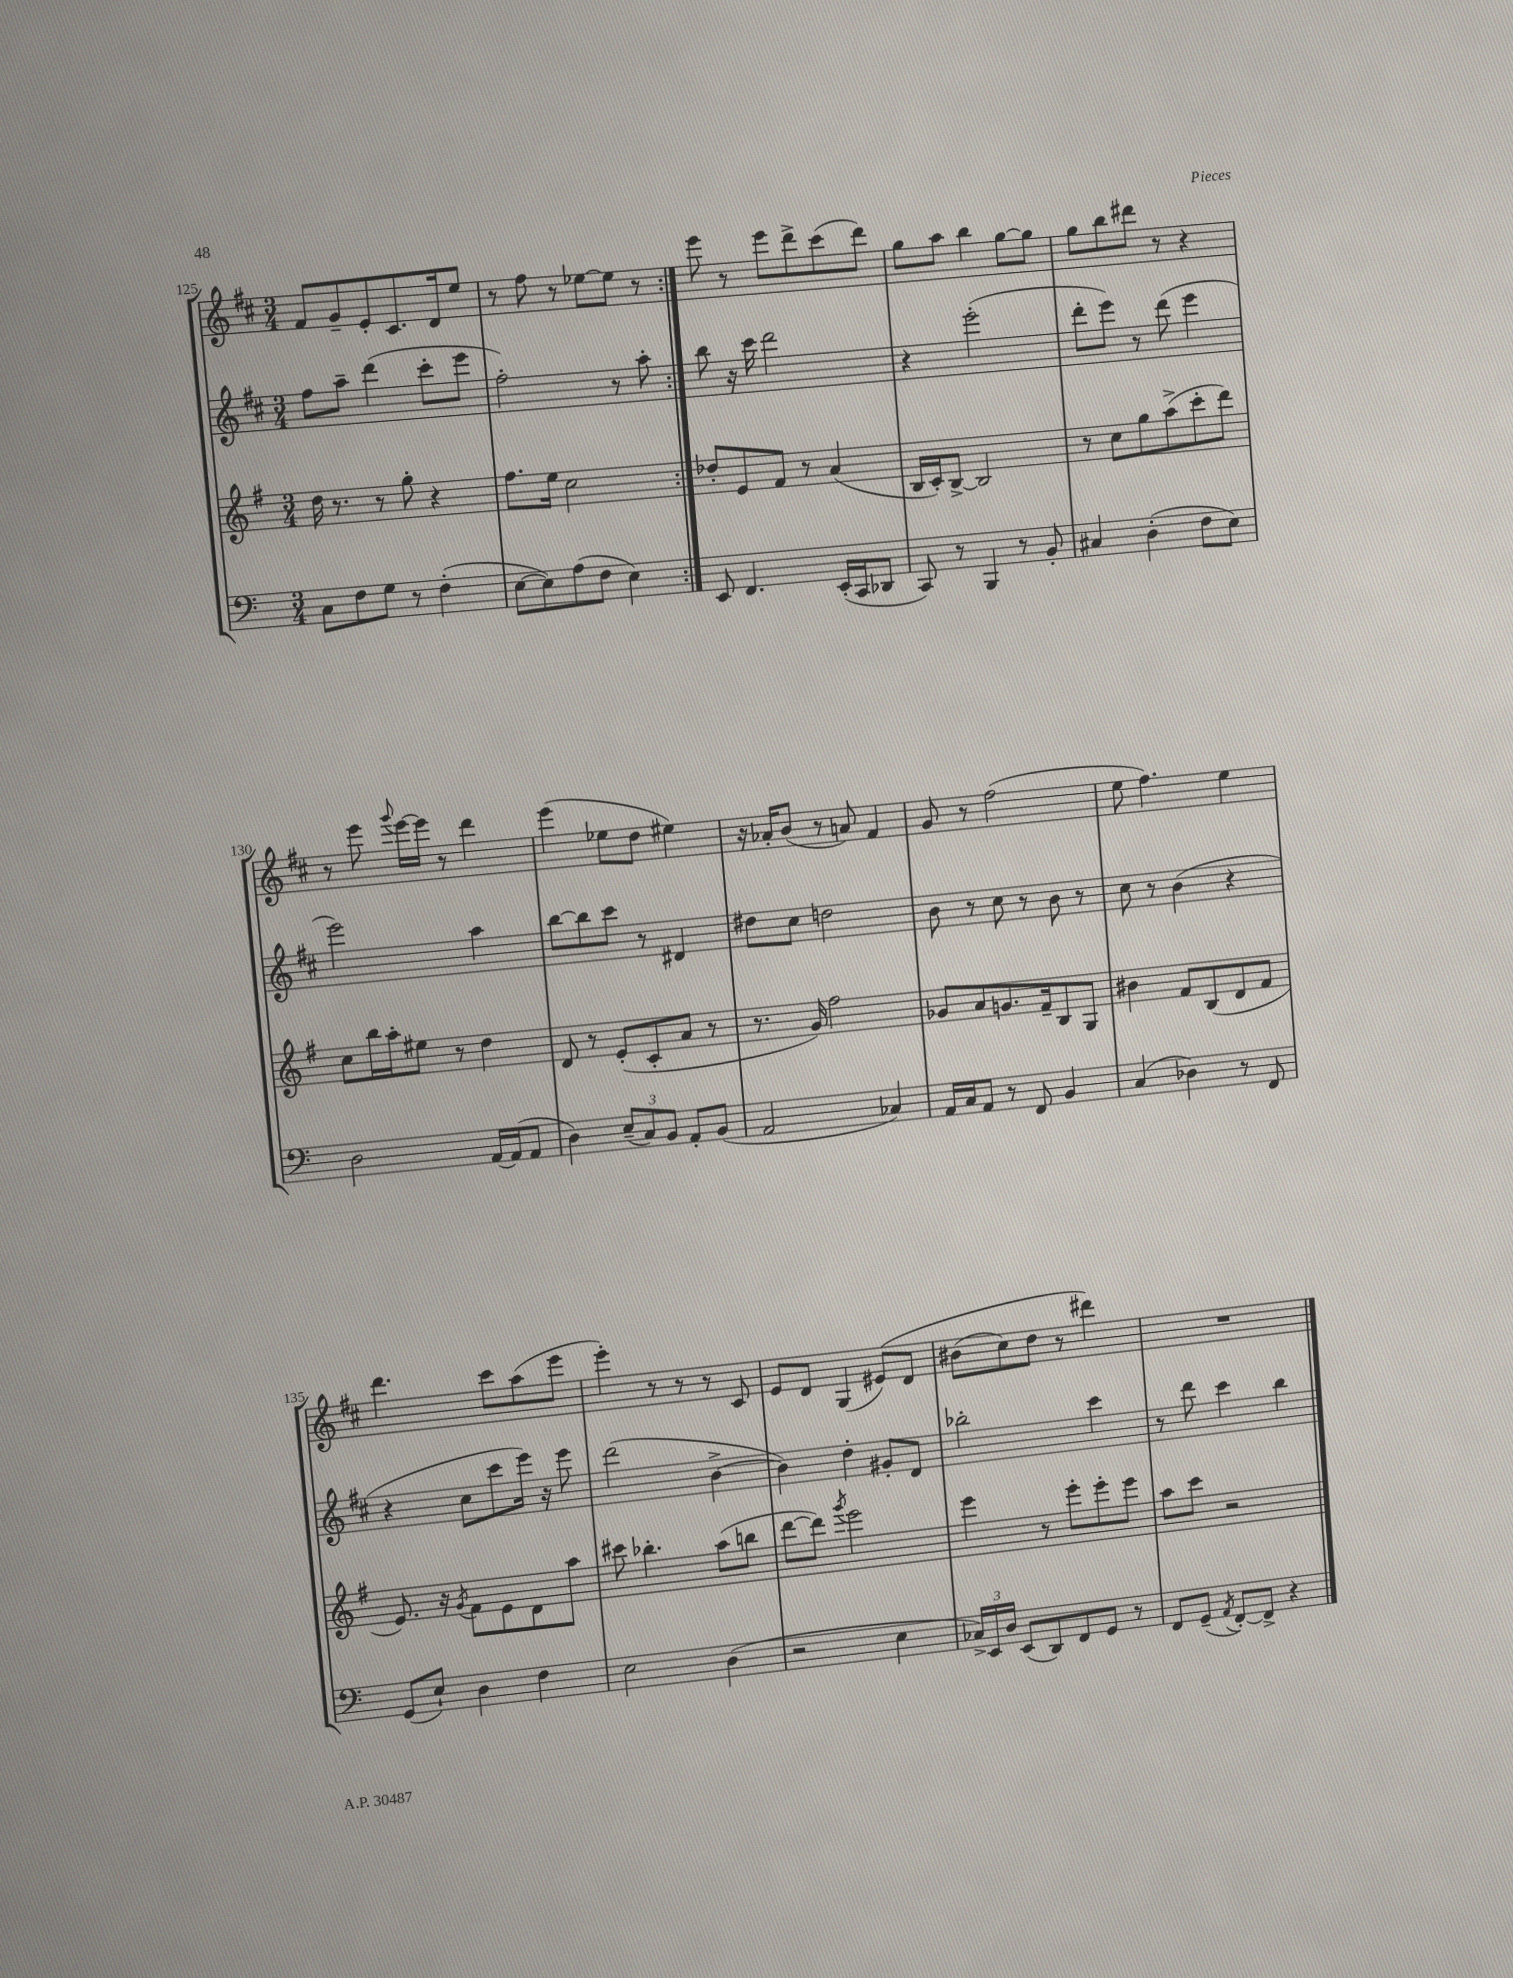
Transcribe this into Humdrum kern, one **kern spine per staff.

**kern	**kern	**kern	**kern
*part4	*part3	*part2	*part1
*staff4	*staff3	*staff2	*staff1
*clefF4	*clefG2	*clefG2	*clefG2
*k[]	*k[f#]	*k[f#c#]	*k[f#c#]
*M3/4	*M3/4	*M3/4	*M3/4
=125	=125	=125	=125
8C\L	16dd\	8ff#\L	8f#/L
.	8.r	.	.
8F\	.	8aa~\J	8g~/
8G\J	8r	(4ddd\	8e'/
8r	8gg'\	.	8.c#/
(4F'\	4r	8ccc#'\L	.
.	.	.	16d/k
.	.	8eee\J	8ee/J
=126	=126	=126	=126
[8E\L	8.ff#\L	2ff#'\)	8r
8E\])	.	.	8ff#\
.	16ee\Jk	.	.
(8A\	2cc\	.	8r
8F\J	.	.	[8ee-X\L
4E\)	.	8r	8ee-\J]
.	.	8aa'\	8r
=127:|!	=127:|!	=127:|!	=127:|!
8EE/	8dd-X'/L	8bb\	8eee\
4.FF/	8e/	16r	8r
.	.	16ccc#\	.
.	8f#/J	2ddd\	8eee\L
.	8r	.	8ddd^\
(16EE'/LL	(4a/	.	(8ccc#\
16CC/J	.	.	.
8DD-X/J	.	.	8ddd\J)
=128	=128	=128	=128
8CC/)	16B/LL	4r	8gg\L
.	16c'/J)	.	.
8r	[8B^/J	.	8aa\J
4BBB/	2B/]	(2eee'\	4bb\
8r	.	.	[8gg\L
8BB'/	.	.	8gg\J]
=129	=129	=129	=129
4C#X/	8r	8ddd'\L	8gg\L
.	8cc\L	8eee\J)	8bb\
(4D'\	8gg\	8r	8ddd#X\J
.	(8aa^\	(8ddd\	8r
8F\L	8ccc'\	4eee\	4r
8E\J)	8ddd\J)	.	.
!!LO:LB:g=z
=130	=130	=130	=130
2D\	8cc\L	2eee\)	8r
.	16bb\L	.	8eee\
.	16aa'\J	.	.
.	.	.	8qqggg/
.	8ee#X\J	.	[16eee\LL
.	.	.	16eee\JJ]
.	8r	.	8r
[16AA/LL	4dd\	4aa\	4ddd\
(16AA/J]	.	.	.
8AA/J	.	.	.
=131	=131	=131	=131
4D\)	8d/	[8bb\L	(4eee\
.	8r	8bb\]	.
(12E~/L	(8e'/L	8ccc#\J	8ee-X\L
12C/)	.	.	.
.	8c'/	8r	8dd\J
12BB/J	.	.	.
8AA'/L	8a/J	4d#X/	4ee#X\)
(8BB/J	8r	.	.
=132	=132	=132	=132
2AA/	8.r	8dd#X\L	16r
.	.	.	16a-X'/KL
.	.	8cc#\J	(8b/J
.	16g/)	.	.
.	2ff#\	2ddn\	8r
.	.	.	8an/)
4C-X/)	.	.	4f#/
=133	=133	=133	=133
16AA/LL	8g-X/L	8b\	8g/
16C/J	.	.	.
8AA/J	8a/	8r	8r
8r	8.gn/	8cc#\	(2ff#\
8FF/	.	8r	.
.	16f#~/k	.	.
4BB/	8B/	8b\	.
.	8G/J	8r	.
=134	=134	=134	=134
(4C/	4b#X\	8cc#\	8ee\
.	.	8r	4.ff#\)
4D-X\)	8f#/L	(4b\	.
.	(8B/	.	.
8r	8d/	4r	4ee\
8FF/	8f#/J	.	.
!!LO:LB:g=z
=135	=135	=135	=135
(8GG/L	8.e/)	4r	4.ddd\
8E`/J)	.	.	.
.	16r	.	.
.	8qg/	.	.
4D\	8f#\L	8cc#\L	.
.	8e\	8ccc#\	8ccc#\L
4F\	8d\	16eee\Jk)	(8aa\
.	.	16r	.
.	8aa\J	8eee\	8eee\J
=136	=136	=136	=136
2E\	8ccc#X\	(2ddd\	4eee'\)
.	4.bb-X'\	.	.
.	.	.	8r
.	.	.	8r
(4D\	(8aa\L	[4b^\	8r
.	8bbn\J	.	8c#/
=137	=137	=137	=137
2r	[8ddd\L	4b\])	8e/L
.	8ddd\J])	.	8d/J
.	8qggg/	.	.
.	2eee\	4dd'\	(4G/
4E\	.	8g#X'/L	(8e#X/L)
.	.	8d/J	8d/J
=138	=138	=138	=138
24C-X^/LL)	4eee\	2bb-X'\	(8b#X\L
24EE/	.	.	.
24D/JJ	.	.	.
(8EE/L	.	.	8cc#\)
8DD/)	8r	.	8dd\J
8FF/	8eee'\L	.	8r
8GG/J	8eee'\	4ccc#\	4ddd#X\)
8r	8eee\J	.	.
=139	=139	=139	=139
8FF/L	8aa\L	8r	2.r
(8GG~/J	8ccc\J	8ddd\	.
8qAA/	.	.	.
[8FF'/L)	2r	4ccc#\	.
8FF^/J]	.	.	.
4r	.	4bb\	.
==	==	==	==
*-	*-	*-	*-
